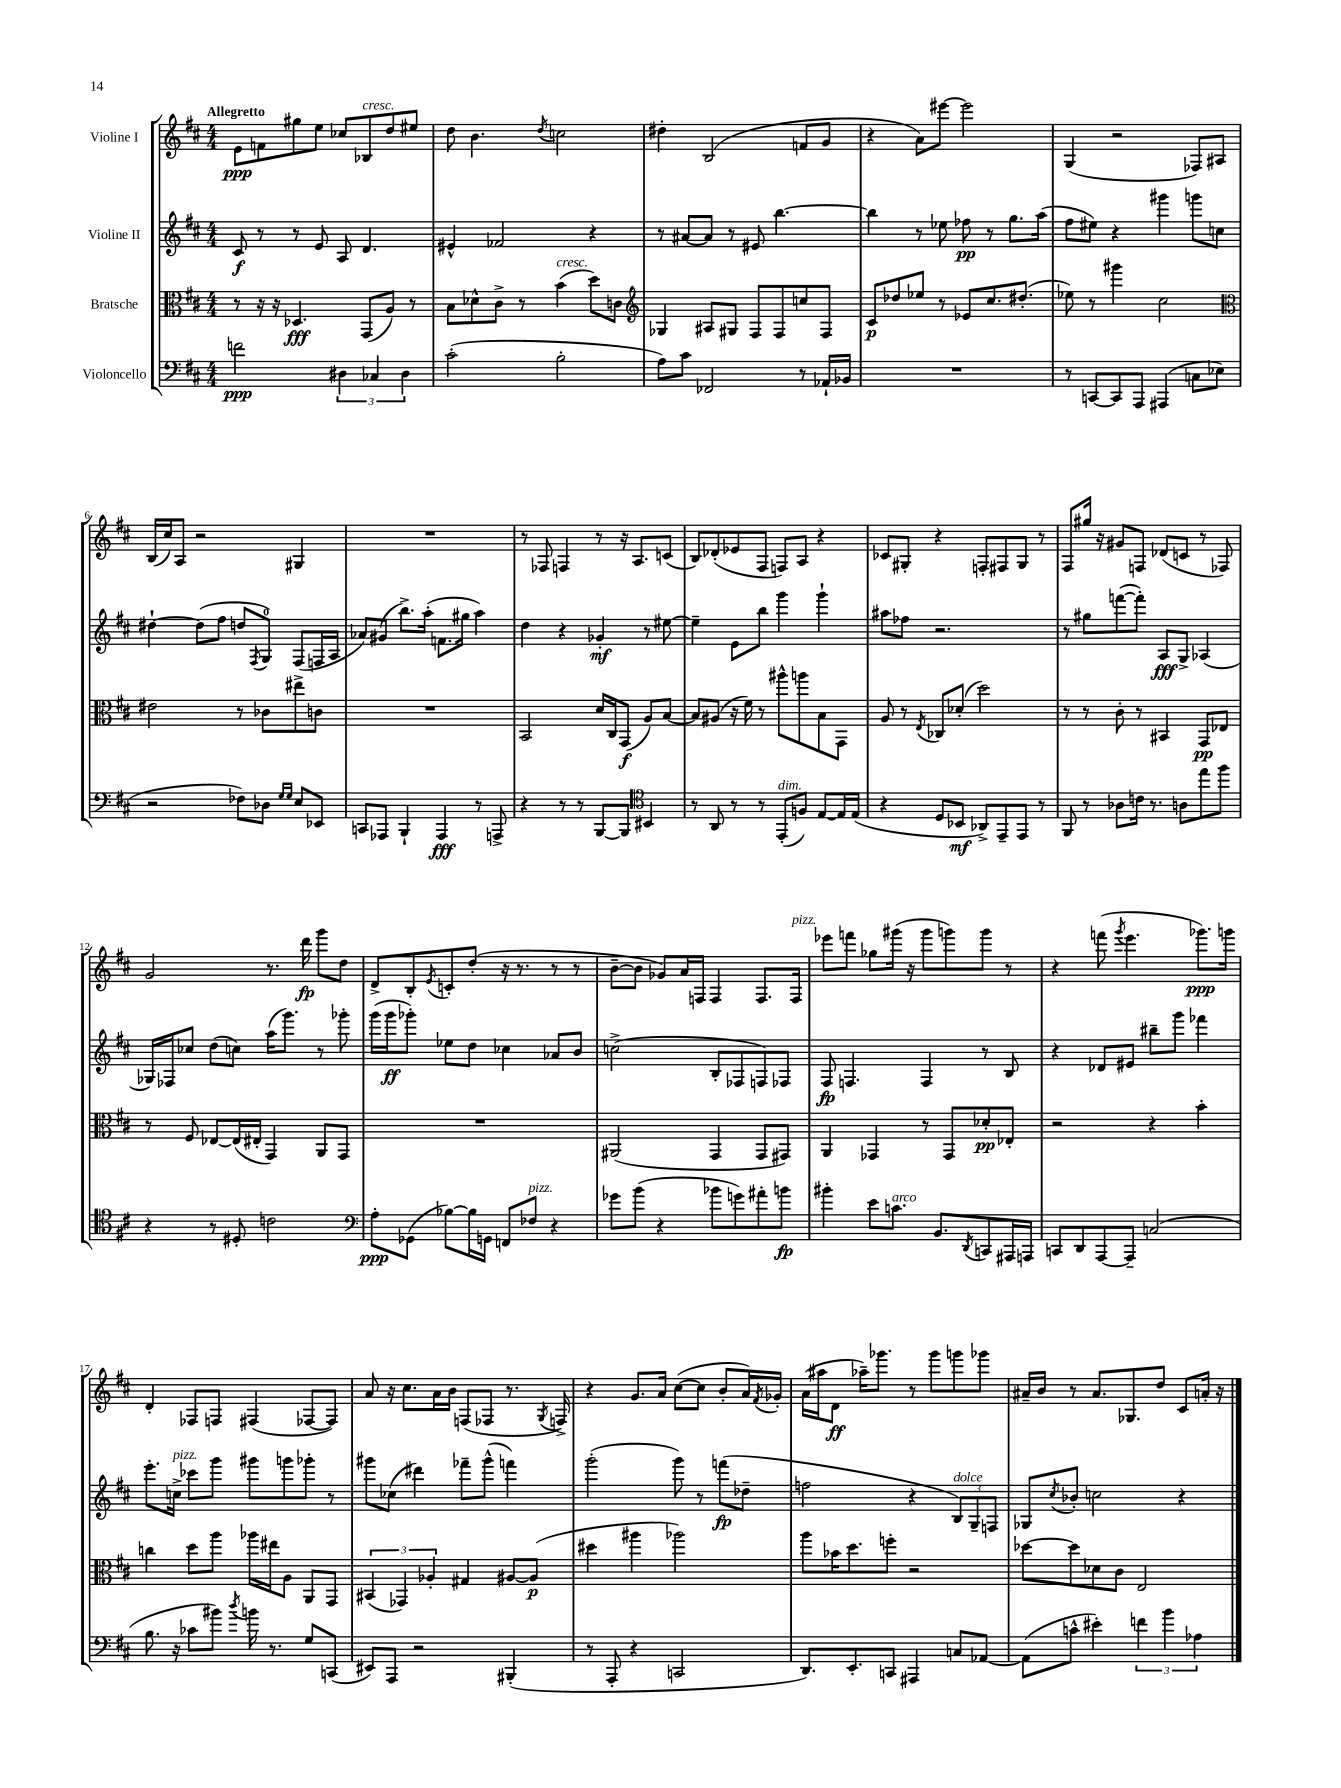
<<
\new StaffGroup <<
\new Staff = "s0" \with { instrumentName = "Violine I" } {
    \clef treble \key d \major \numericTimeSignature \time 4/4 \tempo "Allegretto"
    e'8\ppp f'8 gis''8 e''8 ces''8 bes8^\markup { \italic "cresc." } d''8 eis''8 |
    d''8 b'4. \acciaccatura { d''8 } c''2 |
    dis''4-. b2( f'8 g'8 |
    r4 a'8) eis'''8~ eis'''2 |
    g4( r2 fes8) ais8 |
    b16( cis''16) a8 r2 gis4 |
    R1 |
    r8 fes8 f4 r8 r16 a8. c'8( |
    b8) des'8-.( ees'8 fis8 f8) a8 r4 |
    ces'8 gis8-. r4 f8-. fis8 gis8 r8 |
    fis8 gis''16 r16 gis'8 f8 des'8( c'8 r8 fes8) |
    g'2 r8. d'''16\fp g'''8 d''8 |
    d'8-> b8-. \acciaccatura { e'8 } c'8-. d''8-.( r16 r8. r8 r8 |
    b'8~-- b'8 ges'8) a'16 f16 f4 f8. f16^\markup { \italic "pizz." } |
    ees'''8 f'''8 ges''8 gis'''16( r16 gis'''8 g'''8) g'''8 r8 |
    r4 f'''8( \acciaccatura { g'''8 } e'''4. ges'''8.\ppp) g'''16 |
    d'4-. fes8 f8 fis4( fes8~ fes8) |
    a'8 r16 cis''8. a'16 b'16 f8( fes8 r8. \acciaccatura { g8 } f16->) |
    r4 g'8. a'16 cis''8~( cis''8 b'8-. a'16) \acciaccatura { fis'8 } ges'16-. |
    a'16( ais''16 d'8\ff aes''16--) ges'''8. r8 ges'''8 g'''8 ges'''8 |
    ais'16-- b'16 r8 ais'8. ges8. d''8 cis'8 a'16-. r16 \bar "|." |
}
\new Staff = "s1" \with { instrumentName = "Violine II" } {
    \clef treble \key d \major \numericTimeSignature \time 4/4
    cis'8\f r8 r8 e'8 a8 d'4. |
    eis'4-^ fes'2 r4 |
    r8 ais'8~ ais'8 r8 eis'8 b''4.~ |
    b''4 r8 ees''8 fes''8\pp r8 g''8. a''16( |
    fis''8 eis''8) r4 gis'''4 g'''8 c''8 |
    dis''4~-! dis''8( fis''8 d''8 \acciaccatura { fis8 } g8-0) fis8( f16 a16 |
    aes'8) gis'8( b''8.->) a''16-.( f'8. gis''16 a''4) |
    d''4 r4 ges'4-.\mf r8 eis''8~ |
    eis''4-- e'8 b''8 g'''4 g'''4-! |
    ais''8 fes''8 r2. |
    r8 gis''8 f'''8~( f'''8-.) a8\fff g8-> aes4( |
    ges16) fes16 ces''8 d''8( c''8) a''16( g'''8.) r8 ges'''8-. |
    g'''16( g'''16\ff ges'''8-.) ees''8 d''8 ces''4 aes'8 b'8 |
    c''2->( b8-. fes8 f8) fes8 |
    fis8\fp f4. f4 r8 b8 |
    r4 des'8 eis'8 bis''8-- g'''8 fes'''4 |
    e'''8.-. c''16->^\markup { \italic "pizz." } ces'''8 g'''8 gis'''8 g'''8 ges'''8-. r8 |
    gis'''8 ces''8( dis'''4) fes'''8-- gis'''8-^( f'''4) |
    g'''2-.( g'''8) r8 f'''8\fp( des''8-- |
    f''2 r4 \tuplet 3/2 { b8^\markup { \italic "dolce" }) g8-- f8 } |
    ges8 \acciaccatura { cis''8 } bes'8-. c''2 r4 \bar "|." |
}
\new Staff = "s2" \with { instrumentName = "Bratsche" } {
    \clef alto \key d \major \numericTimeSignature \time 4/4
    r8 r16 r16 des4.\fff g,8( a8) r8 |
    b8 des'8-^ cis'8-> r8 b'4^\markup { \italic "cresc." }( d''8) c'8 |
    \clef treble ges4 ais8 gis8 fis8 fis8 c''8 fis8 |
    cis'8\p des''8 ees''8 r8 ees'8 cis''8. dis''8.-.( |
    ees''8) r8 gis'''4 cis''2 |
    \clef alto eis'2 r8 ces'8 eis''8-> c'8 |
    R1 |
    b,2 d'16 cis16 g,8\f( a8) b8~ |
    b8 ais8( r16 fis'16) r8 ais''8-^ a''8 b8 g,8 |
    a8 r8 \acciaccatura { e8 } ces8 des'8-.( d''2) |
    r8 r8 cis'8-. r8 bis,4 g,8\pp ees8 |
    r8 fis8 ees8~ ees16( eis16-. g,4) a,8 g,8 |
    R1 |
    ais,2( g,4 g,8 gis,8) |
    a,4 ges,4 r8 ges,8 des'8-.\pp ees8-. |
    r2 r4 b'4-. |
    c''4 d''8 a''8 aes''16 eis''16 a8 a,8 g,8 |
    \tuplet 3/2 { bis,4( ges,4) aes4-. } gis4 ais8~ ais8\p( |
    dis''4 ais''4 aes''2) |
    a''8 bes'16 d''8. f''8-. r2 |
    des''8~ des''8 des'8 cis'8 e2 \bar "|." |
}
\new Staff = "s3" \with { instrumentName = "Violoncello" } {
    \clef bass \key d \major \numericTimeSignature \time 4/4
    f'2\ppp \tuplet 3/2 { dis4 ces4 dis4 } |
    cis'2-.( b2-. |
    a8) cis'8 fes,2 r8 aes,16-! bes,16 |
    R1 |
    r8 c,8~ c,8 a,,8 ais,,4( c8 ees8 |
    r2 fes8) des8 \grace { g16 g16 } e8 ees,8 |
    c,8 aes,,8 b,,4-! aes,,4\fff r8 a,,8-> |
    r4 r8 r8 b,,8~ b,,8 \clef tenor bis,4 |
    r8 a,8 r8 r8 e,8-.^\markup { \italic "dim." }( f8) e8~ e16 e16( |
    r4 d8 bes,8\mf aes,8->) e,8-- e,8 r8 |
    fis,8 r8 aes8 c'16 r8. a8 e''8 fis''8 |
    r4 r8 dis8-. c'2 |
    \clef bass a8-.\ppp ges,8( bes8~) bes16 g,16 f,8 fes8^\markup { \italic "pizz." } r4 |
    ges'8 b'8( r4 bes'8 g'8) ais'8-. b'8\fp |
    bis'4-. e'8 c'8.^\markup { \italic "arco" } b,8. \acciaccatura { d,8 } c,8 ais,,16 a,,16 |
    c,8 d,8 a,,8~ a,,8-- c2( |
    b8. r16 ces'8 bis'8) \acciaccatura { d''8 } b'16 r8. g8 c,8( |
    eis,8) a,,8 r2 bis,,4-.( |
    r8 a,,8-. r4 c,2 |
    d,8.) e,8.-. c,8 ais,,4 c8 aes,8~ |
    aes,8( c'8-^ eis'4-.) \tuplet 3/2 { f'4 b'4 aes4 } \bar "|." |
}
>>
>>
